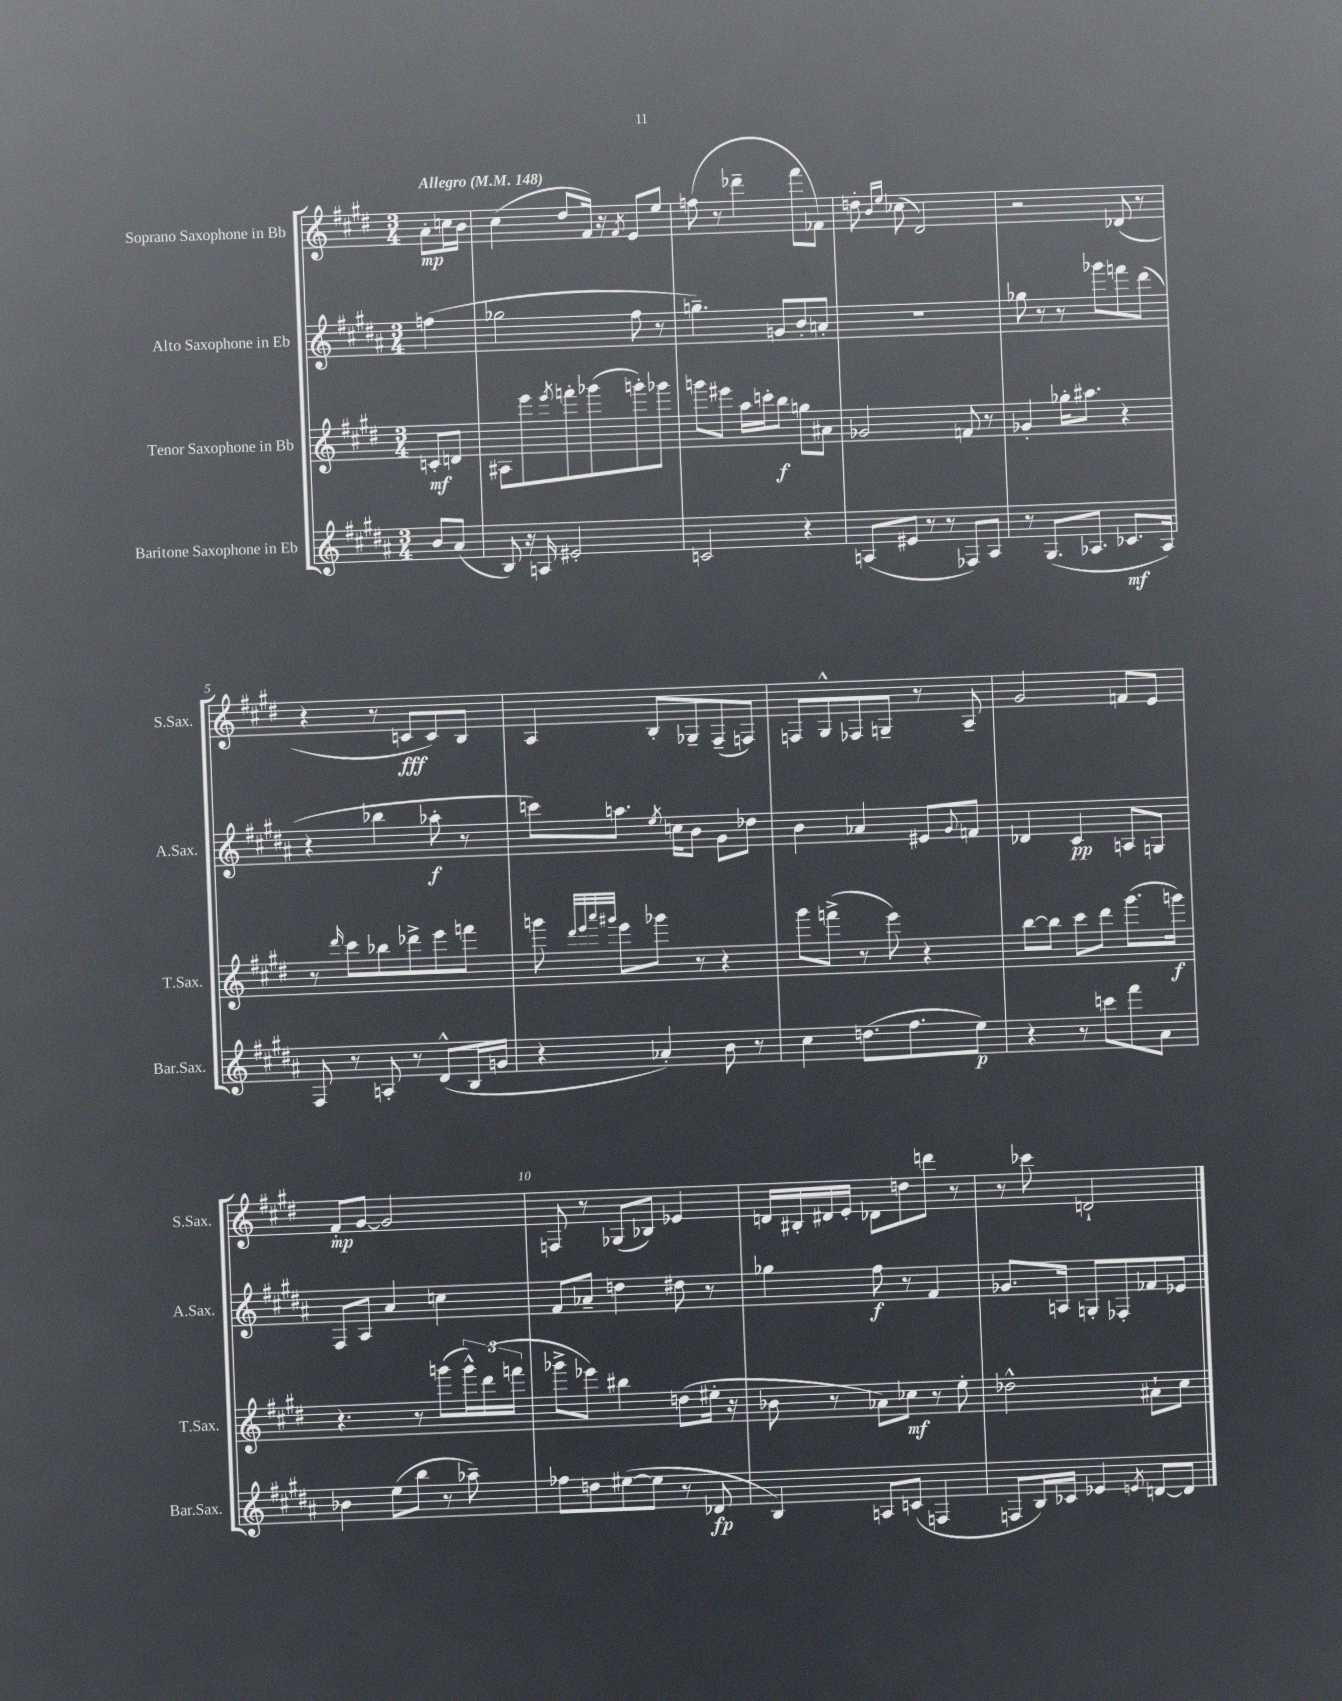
<<
\new StaffGroup <<
\new Staff = "s0" \with { instrumentName = "Soprano Saxophone in Bb" shortInstrumentName = "S.Sax." } {
    \clef treble \key e \major \numericTimeSignature \time 3/4 \partial 4 \tempo "Allegro" 4 = 148
    a'8-.\mp c''16 b'16 |
    cis''4( dis''8 fis'16) r16 \acciaccatura { fis'8 } e'8 e''8 |
    f''8( r8 des'''4-- fis'''8 fes'8) |
    d''8-. \grace { b'16 e''16 } ces''8( dis'2) |
    r2 des'8( r8 |
    r4 r8 c'8\fff c'8) b8 |
    a4 b8-. ges8-- fis8--( f8) |
    f8 gis8-^ fes8 g8-- r8 a8-- |
    gis'2 f'8 e'8 |
    fis'8-.\mp gis'8~ gis'2 |
    f8 r8 ges8( bes8) ees'4 |
    d'16 bis16-. dis'16 e'16-. des'8 d''8 d'''8 r8 |
    r8 ces'''8 d'2-! \bar "|." |
}
\new Staff = "s1" \with { instrumentName = "Alto Saxophone in Eb" shortInstrumentName = "A.Sax." } {
    \clef treble \key b \major \numericTimeSignature \time 3/4 \partial 4
    f''4( |
    ges''2 fis''8 r8 |
    g''4.--) g'8 b'8-. a'8-. |
    R2. |
    ges''8 r8 r8 ges'''8 f'''8 dis'''8( |
    r4 bes''4 aes''8-.\f r8 |
    c'''8) a''8. \acciaccatura { e''8 } c''16 b'8 gis'8 des''8 |
    b'4 aes'4 eis'8 \appoggiatura { gis'8 } f'8 |
    des'4 cis'4\pp a8 g8 |
    fis8 ais8 ais'4 c''4 |
    fis'8 aes'8-- d''4 dis''8 r8 |
    ges''4 fis''8\f r8 fis'4 |
    ges'8. a16 g8-. fes8-. fes'8 ees'8 \bar "|." |
}
\new Staff = "s2" \with { instrumentName = "Tenor Saxophone in Bb" shortInstrumentName = "T.Sax." } {
    \clef treble \key e \major \numericTimeSignature \time 3/4 \partial 4
    c'8-.\mf d'8 |
    ais8 e'''8 \acciaccatura { e'''8 } f'''8-. ges'''8( g'''8-.) ges'''8 |
    g'''8 eis'''8 a''16 c'''16-. b''8\f g''8 ais'8 |
    ges'2 f'8 r8 |
    ges'4-. ges''16-. ais''8. r4 |
    r8 \grace { dis'''16 } cis'''8 bes''8 des'''8-> e'''8 f'''8 |
    g'''8 \grace { dis'''32 e'''32 a'''32 gis'''32 } e'''8 ges'''8 r8 r4 |
    gis'''8 f'''8->( r8 e'''8) r4 |
    b''8~ b''8 cis'''8 dis'''8 gis'''8.( g'''16\f) |
    r4. r8 g'''8( \tuplet 3/2 { g'''16-^) dis'''16( f'''16 } |
    ges'''8-> ees'''8) bis''4 d''8( eis''16-. r16 |
    bes'8 r8 aes'8) ces''8\mf r8 e''8-. |
    des''2-^ ais'8-! cis''8 \bar "|." |
}
\new Staff = "s3" \with { instrumentName = "Baritone Saxophone in Eb" shortInstrumentName = "Bar.Sax." } {
    \clef treble \key b \major \numericTimeSignature \time 3/4 \partial 4
    b'8 ais'8( |
    b8) r16 a16 eis'2-. |
    c'2 r4 |
    a8( eis'8 r8 r8 fes8) a8 |
    r8 gis8.( aes8. ces'8.\mf aes16) |
    fis8 r8 a8-. r8 dis'8-^( b16 g'16 |
    r4 aes'4-.) b'8 r8 |
    cis''4 d''8.( fis''8. e''8\p) |
    r4 r8 c'''8 fis'''8 ais'8 |
    bes'4 e''8( b''8 r8 aes''8--) |
    fes''8 d''8 eis''8~( eis''8 r8 des'8\fp |
    b4) a8 c'8( f4 |
    f8 b16) ces'16 ees'4 \acciaccatura { e'8 } d'8~ d'8 \bar "|." |
}
>>
>>
\layout { \context { \Score \override BarNumber.break-visibility = ##(#f #t #t) barNumberVisibility = #(every-nth-bar-number-visible 5) } }
